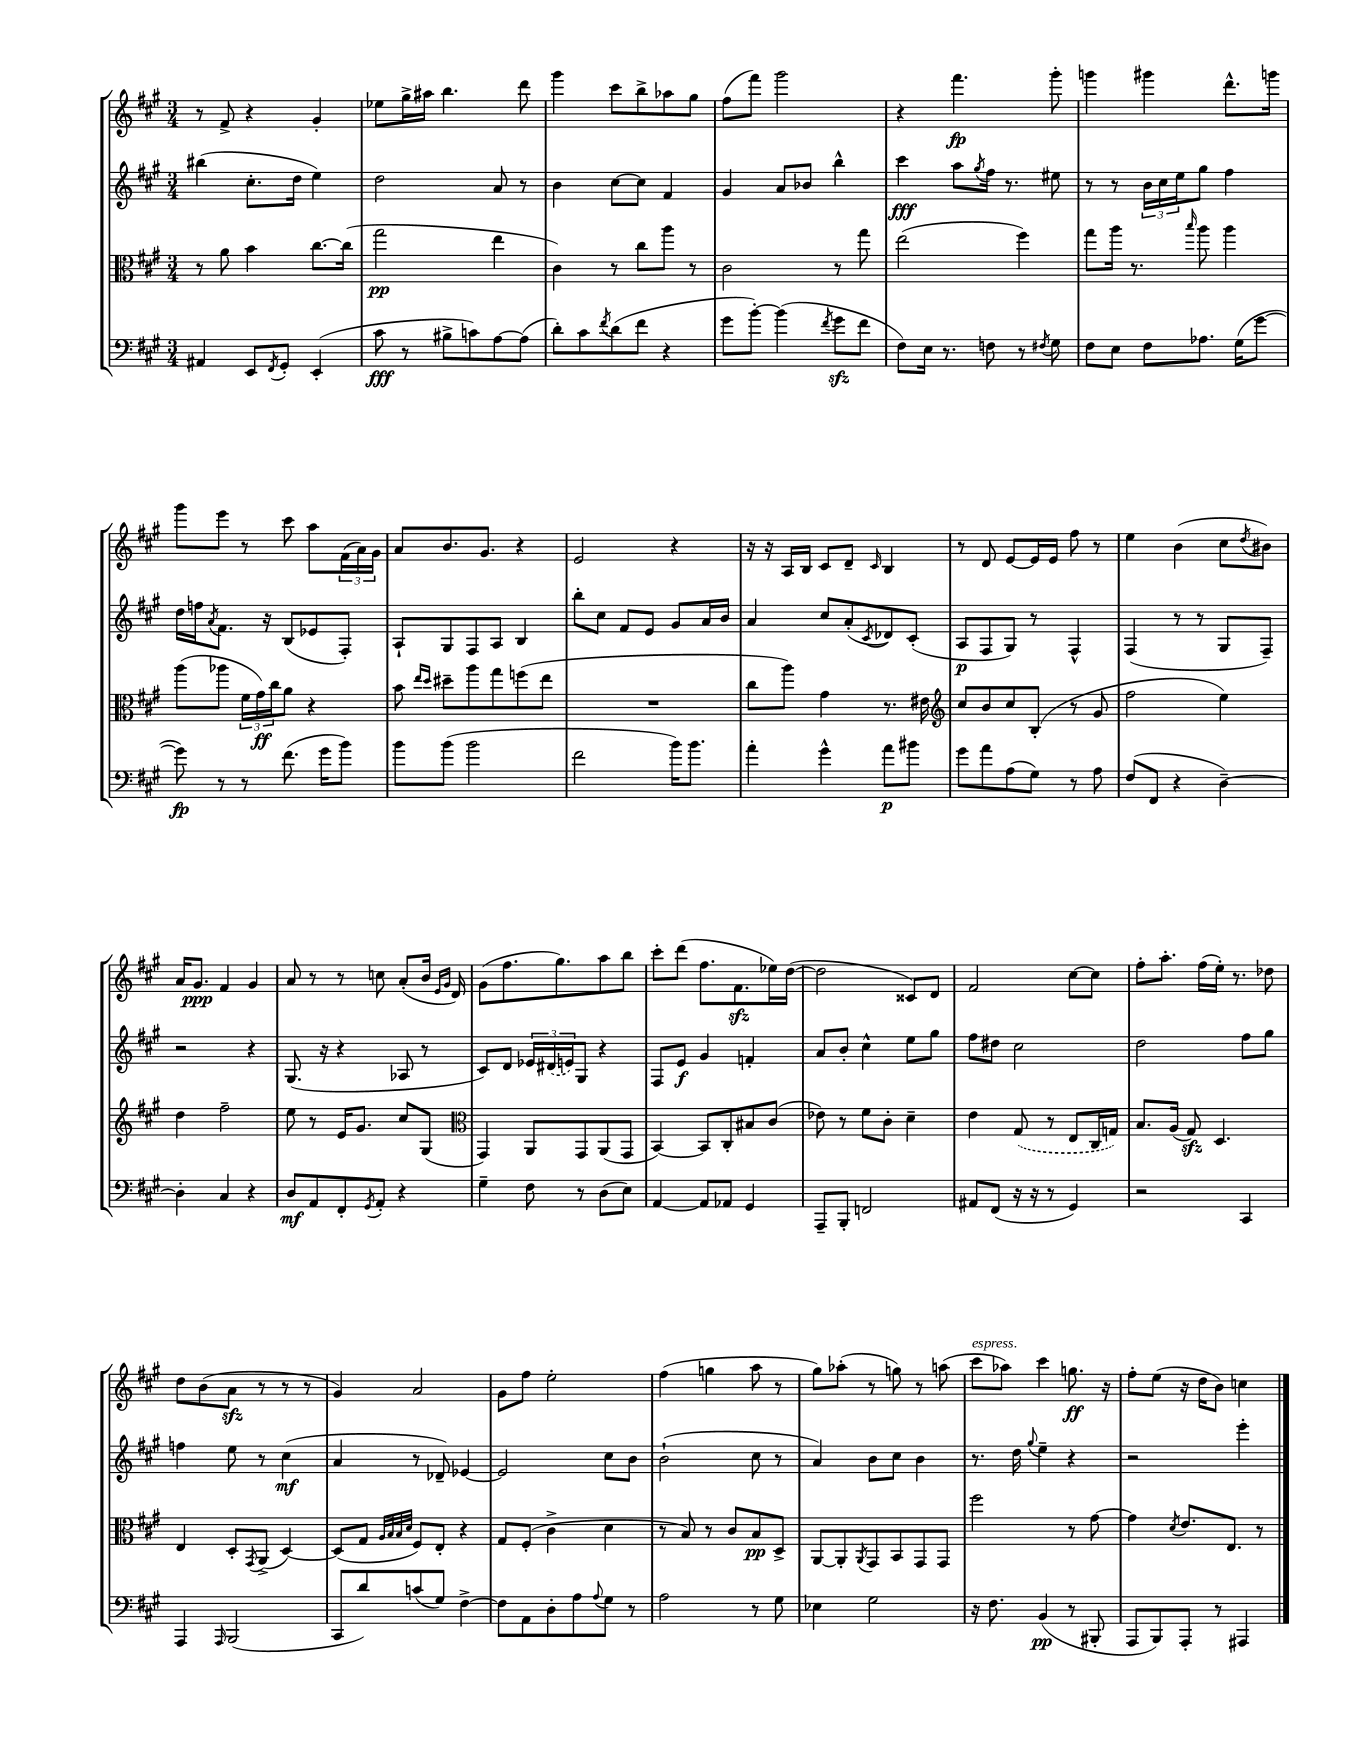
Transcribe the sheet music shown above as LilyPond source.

<<
\new StaffGroup <<
\new Staff = "s0" {
    \clef treble \key a \major \numericTimeSignature \time 3/4
    r8 fis'8-> r4 gis'4-. |
    ees''8 gis''16-> ais''16 b''4. d'''8 |
    gis'''4 cis'''8 b''8-> aes''8 gis''8 |
    fis''8( fis'''8) gis'''2 |
    r4 fis'''4.\fp gis'''8-. |
    g'''4 gis'''4 d'''8.-^ g'''16 |
    gis'''8 e'''8 r8 cis'''8 a''8 \tuplet 3/2 { fis'16( a'16) gis'16 } |
    a'8 b'8. gis'8. r4 |
    e'2 r4 |
    r16 r16 a16 b16 cis'8 d'8-- \grace { cis'16 } b4 |
    r8 d'8 e'8~ e'16 e'16 fis''8 r8 |
    e''4 b'4( cis''8 \acciaccatura { d''8 } bis'8) |
    a'16 gis'8.\ppp fis'4 gis'4 |
    a'8 r8 r8 c''8 a'8-.( b'16 \grace { e'16 gis'16 } d'16) |
    gis'8( fis''8. gis''8.) a''8 b''8 |
    cis'''8-. d'''8( fis''8. fis'8.\sfz ees''16) d''16~( |
    d''2 cisis'8) d'8 |
    fis'2 cis''8~ cis''8 |
    fis''8-. a''8.-. fis''16( e''16-.) r8. des''8 |
    d''8 b'8( a'8\sfz r8 r8 r8 |
    gis'4) a'2 |
    gis'8 fis''8 e''2-. |
    fis''4( g''4 a''8 r8 |
    gis''8) aes''8-.( r8 g''8) r8 a''8( |
    cis'''8^\markup { \italic "espress." } aes''8) cis'''4 g''8.\ff r16 |
    fis''8-. e''8( r16 d''16 b'8) c''4 \bar "|." |
}
\new Staff = "s1" {
    \clef treble \key a \major \numericTimeSignature \time 3/4
    bis''4( cis''8.-. d''16 e''4) |
    d''2 a'8 r8 |
    b'4 cis''8~ cis''8 fis'4 |
    gis'4 a'8 bes'8 b''4-^ |
    cis'''4\fff a''8 \acciaccatura { gis''8 } fis''16 r8. eis''8 |
    r8 r8 \tuplet 3/2 { b'16 cis''16 e''16 } gis''8 fis''4 |
    d''16 f''16 \acciaccatura { a'8 } fis'8. r16 b8( ees'8 fis8-.) |
    a8-! gis8 fis8 a8 b4 |
    b''8-. cis''8 fis'8 e'8 gis'8 a'16 b'16 |
    a'4 cis''8 a'8-.( \acciaccatura { cis'8 } des'8) cis'8-.( |
    a8\p fis8 gis8) r8 fis4-^ |
    fis4( r8 r8 gis8 fis8--) |
    r2 r4 |
    gis8.( r16 r4 aes8 r8 |
    cis'8) d'8 \tuplet 3/2 { ees'16 \once \slurDashed dis'16( e'16) } gis8 r4 |
    fis8 e'8\f gis'4 f'4-. |
    a'8 b'8-. cis''4-^ e''8 gis''8 |
    fis''8 dis''8 cis''2 |
    d''2 fis''8 gis''8 |
    f''4 e''8 r8 cis''4\mf( |
    a'4 r8 des'8--) ees'4~ |
    ees'2 cis''8 b'8 |
    b'2-!( cis''8 r8 |
    a'4) b'8 cis''8 b'4 |
    r8. d''16 \appoggiatura { gis''8 } e''4-- r4 |
    r2 e'''4-. \bar "|." |
}
\new Staff = "s2" {
    \clef alto \key a \major \numericTimeSignature \time 3/4
    r8 a'8 b'4 cis''8.~ cis''16( |
    gis''2\pp e''4 |
    cis'4) r8 cis''8 a''8 r8 |
    cis'2 r8 gis''8 |
    e''2( fis''4) |
    gis''8 a''16 r8. \grace { b''16 } a''8 a''4 |
    a''8( aes''8 \tuplet 3/2 { fis'16 gis'16\ff) cis''16 } a'8 r4 |
    b'8 \grace { e''16 d''16 } dis''8-- a''8 gis''8 f''8( e''8 |
    R2. |
    cis''8 a''8) gis'4 r8. eis'16 |
    \clef treble cis''8 b'8 cis''8 b8-.( r8 gis'8 |
    fis''2 e''4) |
    d''4 fis''2-- |
    e''8 r8 e'16 gis'8. cis''8 gis8( |
    \clef alto gis,4) a,8 gis,8 a,8( gis,8 |
    b,4~) b,8 cis8-. bis8 cis'8( |
    ees'8) r8 fis'8 cis'8-. d'4-- |
    e'4 \once \slurDashed gis8( r8 e8 cis16 g16) |
    b8. a16( gis8\sfz) d4. |
    e4 d8-. \acciaccatura { gis,8 } a,8->( d4~) |
    d8( gis8 \grace { a32 b32 b32 d'32 } fis8) e8-. r4 |
    gis8 fis8-.( cis'4-> d'4 |
    r8 b8) r8 cis'8 b8\pp d8-> |
    a,8~ a,8-. \acciaccatura { a,8 } gis,8 b,8 gis,8 gis,8 |
    fis''2 r8 gis'8~ |
    gis'4 \acciaccatura { d'8 } e'8. e8. r8 \bar "|." |
}
\new Staff = "s3" {
    \clef bass \key a \major \numericTimeSignature \time 3/4
    ais,4 e,8 \acciaccatura { fis,8 } gis,8-. e,4-.( |
    cis'8\fff r8 bis8-> c'8) a8~ a8( |
    d'8-.) cis'8 \acciaccatura { fis'8 } d'8( fis'8 r4 |
    gis'8 b'8~-.) b'4( \acciaccatura { fis'8 } gis'8\sfz fis'8 |
    fis8) e16 r8. f8 r8 \acciaccatura { fis8 } gis8 |
    fis8 e8 fis8 aes8. gis16( gis'8~ |
    gis'8\fp) r8 r8 fis'8.( gis'16 b'8) |
    b'8 b'8( b'2 |
    fis'2 b'16) b'8. |
    a'4-. gis'4-^ a'8\p bis'8 |
    gis'8 a'8 a8( gis8) r8 a8 |
    fis8( fis,8 r4 d4~--) |
    d4-. cis4 r4 |
    d8\mf a,8 fis,8-. \acciaccatura { gis,8 } a,8-. r4 |
    gis4-- fis8 r8 d8( e8) |
    a,4~ a,8 aes,8 gis,4 |
    a,,8-- b,,8-. f,2 |
    ais,8 fis,8( r16 r16 r8 gis,4) |
    r2 cis,4 |
    a,,4 \grace { a,,16 } b,,2( |
    cis,8 d'8) c'8( gis8) fis4~-> |
    fis8 a,8 d8-. a8 \appoggiatura { a8 } gis8 r8 |
    a2 r8 gis8 |
    ees4 gis2 |
    r16 fis8. b,4\pp( r8 bis,,8-. |
    a,,8 b,,8) a,,8-. r8 ais,,4 \bar "|." |
}
>>
>>
\layout { \context { \Score \remove "Bar_number_engraver" } }
